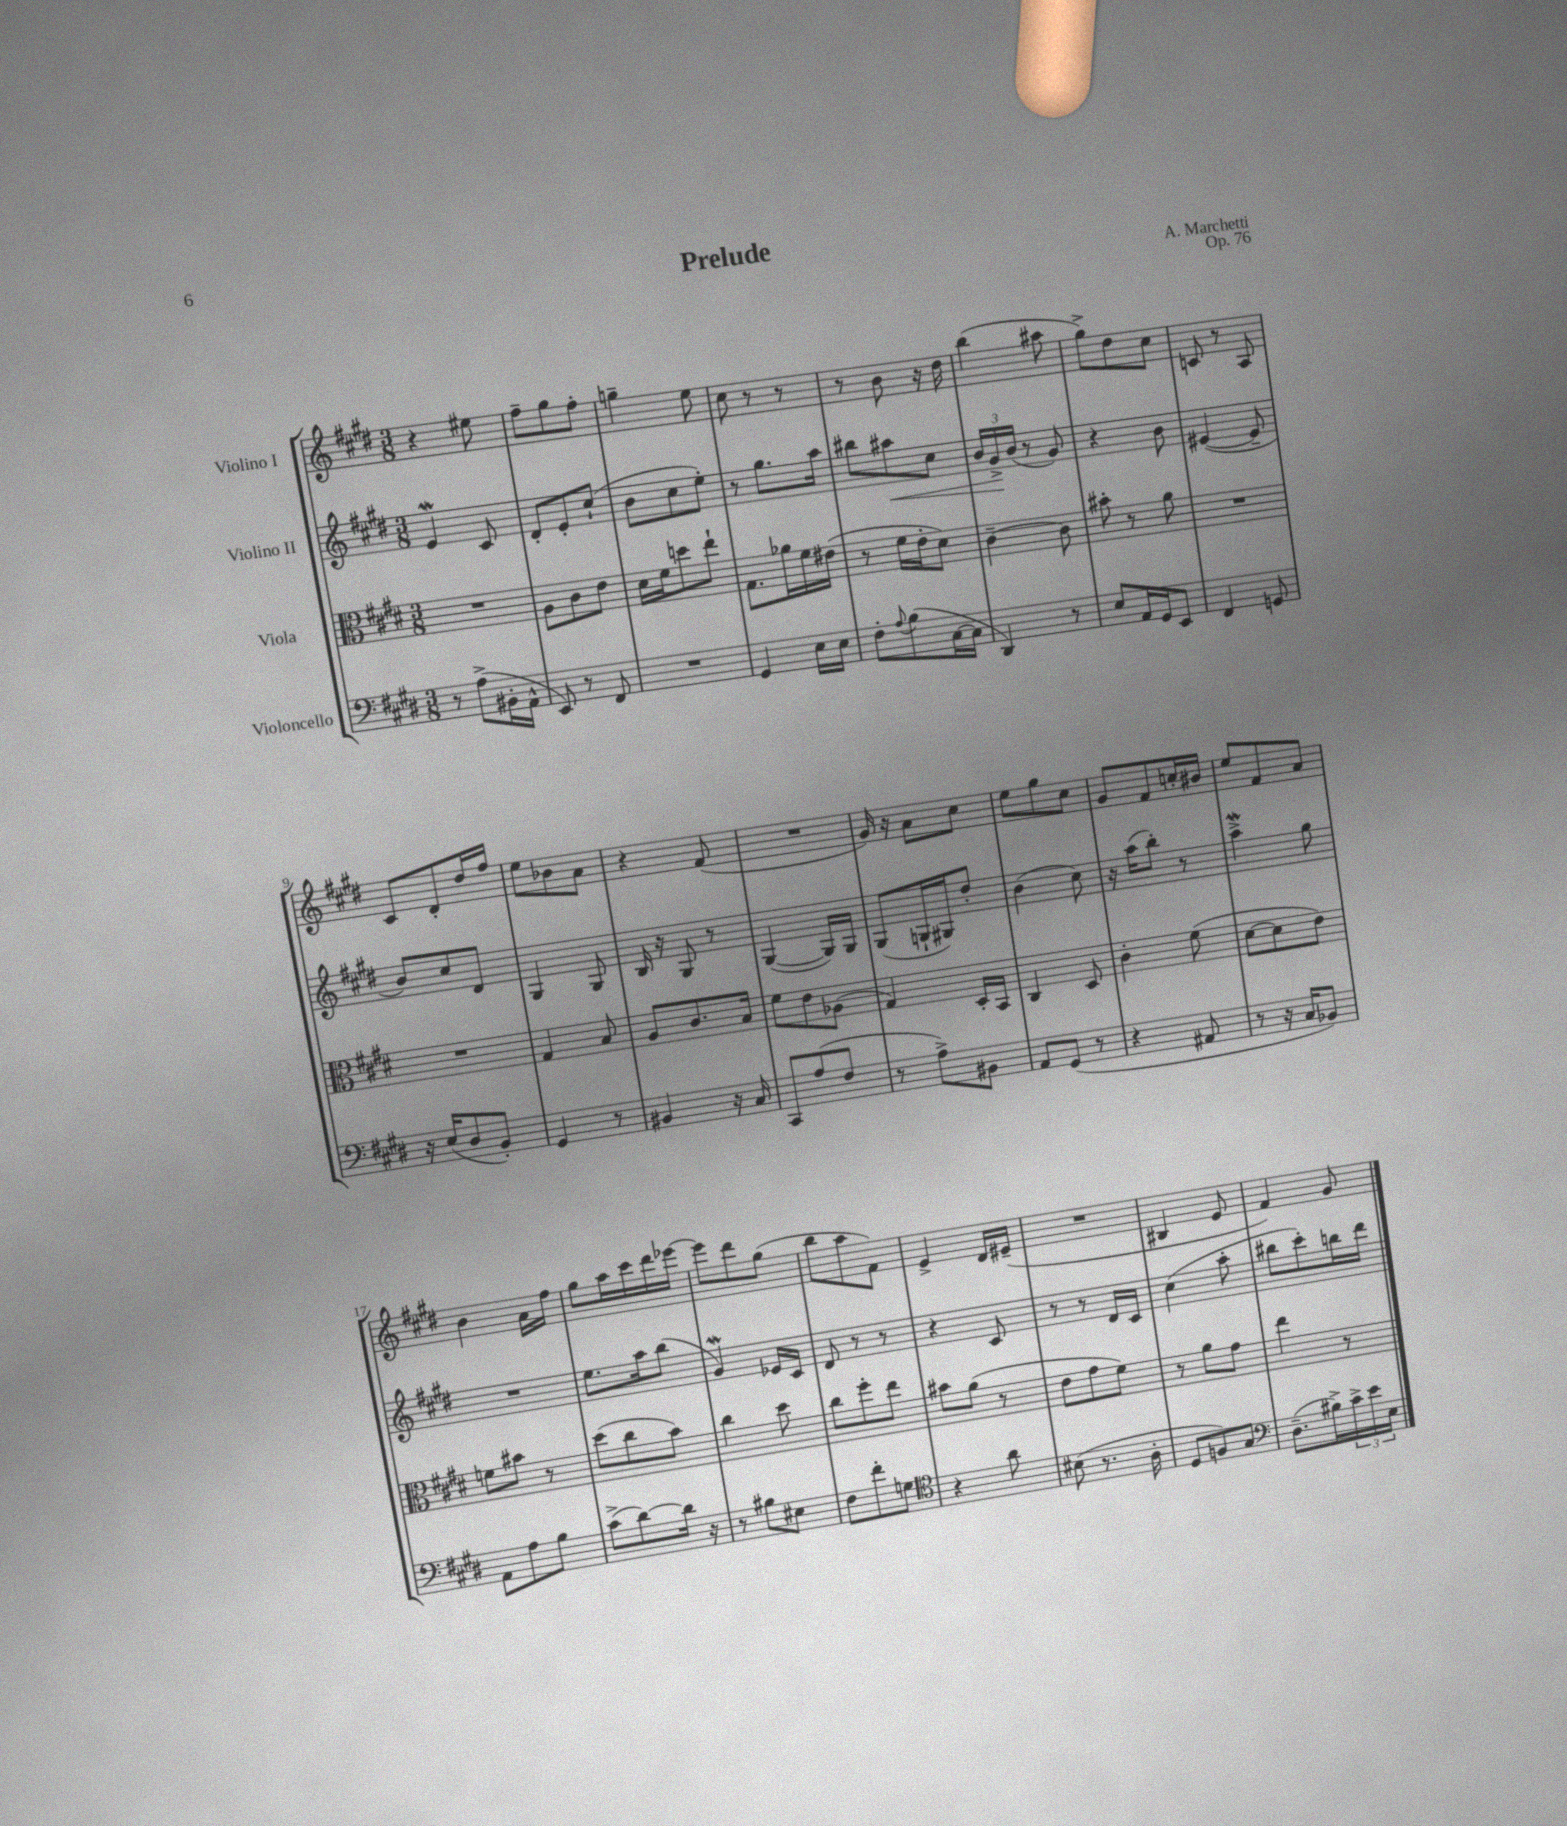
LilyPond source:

\header { title = "Prelude" composer = "A. Marchetti" opus = "Op. 76" }
<<
\new StaffGroup <<
\new Staff = "s0" \with { instrumentName = "Violino I" } {
    \clef treble \key e \major \numericTimeSignature \time 3/8
    r4 eis''8 |
    fis''8-- gis''8 fis''8-. |
    g''4-- e''8 |
    cis''8 r8 r8 |
    r8 b'8 r16 dis''16 |
    b''4( ais''8 |
    gis''8->) dis''8 cis''8 |
    c'8 r8 a8 |
    cis'8 dis'8-. dis''16 fis''16 |
    e''8 bes'8 a'8 |
    r4 fis'8( |
    R4. |
    gis'16) r16 a'8 cis''8 |
    e''8 gis''8 cis''8 |
    gis'8 fis'8 c''16-. bis'16 |
    e''8 fis'8 a'8 |
    b'4 a'16 fis''16 |
    gis''8 a''16 cis'''16 dis'''16 ees'''16~ |
    ees'''8 dis'''8 gis''8( |
    b''8 a''8 fis'8) |
    e'4-> dis'16 eis'16--( |
    R4. |
    bis4 e'8 |
    fis'4) gis'8 \bar "|." |
}
\new Staff = "s1" \with { instrumentName = "Violino II" } {
    \clef treble \key e \major \numericTimeSignature \time 3/8
    e'4\mordent cis'8 |
    dis'8-. e'8-. cis''8-!( |
    b'8 cis''8 e''8-.) |
    r8 gis''8. a''16 |
    bis''8 ais''8\< cis''8 |
    \tuplet 3/2 { b'16 gis'16->\! b'16( } r8 gis'8) |
    r4 b'8 |
    eis'4~( eis'8-- |
    b'8) cis''8 dis'8 |
    gis4 gis8 |
    b16 r16 gis8 r8 |
    gis4~( gis16) gis16 |
    gis8( g16-! gis16) dis''8-. |
    b'4( cis''8) |
    r16 a''16( b''8-.) r8 |
    a''4->\mordent gis''8 |
    R4. |
    e''8. a''16 b''8( |
    gis'4\mordent) ees'16 cis'16 |
    dis'8 r8 r8 |
    r4 cis'8 |
    r8 r8 dis'16 cis'16 |
    cis''4( a''8-. |
    bis''8 cis'''8-.) b''16 dis'''16 \bar "|." |
}
\new Staff = "s2" \with { instrumentName = "Viola" } {
    \clef alto \key e \major \numericTimeSignature \time 3/8
    R4. |
    a8 cis'8 e'8 |
    dis'16 fis'16 d''8 e''8-! |
    gis8. aes'16 fis'16 eis'16( |
    r8 fis'16 e'16-. dis'8) |
    cis'4~-- cis'8 |
    bis'8-. r8 a'8 |
    R4. |
    R4. |
    gis4 b8 |
    a8 cis'8. b16 |
    fis'8 e'8 aes8( |
    gis4) dis16-. b,16 |
    cis4 dis8 |
    cis'4-. fis'8( |
    dis'8~ dis'8 e'8) |
    f'8 bis'8 r8 |
    dis''8( cis''8 b'8) |
    cis''4 dis''8 |
    cis''8 fis''8-. e''8 |
    bis'8 a'8( r8 |
    e'8 gis'8 fis'8) |
    r8 a'8 gis'8 |
    e''4 r8 \bar "|." |
}
\new Staff = "s3" \with { instrumentName = "Violoncello" } {
    \clef bass \key e \major \numericTimeSignature \time 3/8
    r8 a8->( bis,16-. a,16-^ |
    e,8) r8 fis,8 |
    R4. |
    gis,4 e16 e16 |
    fis8-. \appoggiatura { a8 } b8( cis16~ cis16 |
    dis,4) r8 |
    e8 a,16 gis,16 e,8 |
    fis,4 g,8 |
    r16 e16( dis8 b,8-.) |
    gis,4 r8 |
    bis,4 r16 cis16 |
    cis,8 a8( fis8 |
    r8 a8->) bis,8 |
    a,8 gis,8( r8 |
    r4 ais,8 |
    r8 r16 cis16 bes,8) |
    a,8 a8 b8 |
    cis'8->( dis'8~) dis'16 r16 |
    r8 bis8 eis8 |
    fis8 fis'8-. g8 |
    \clef tenor r4 a'8 |
    bis8( r8. a16-. |
    dis8 f8) gis8 |
    \clef bass dis8.--( bis16->) \tuplet 3/2 { cis'16-> e'16 e16 } \bar "|." |
}
>>
>>
